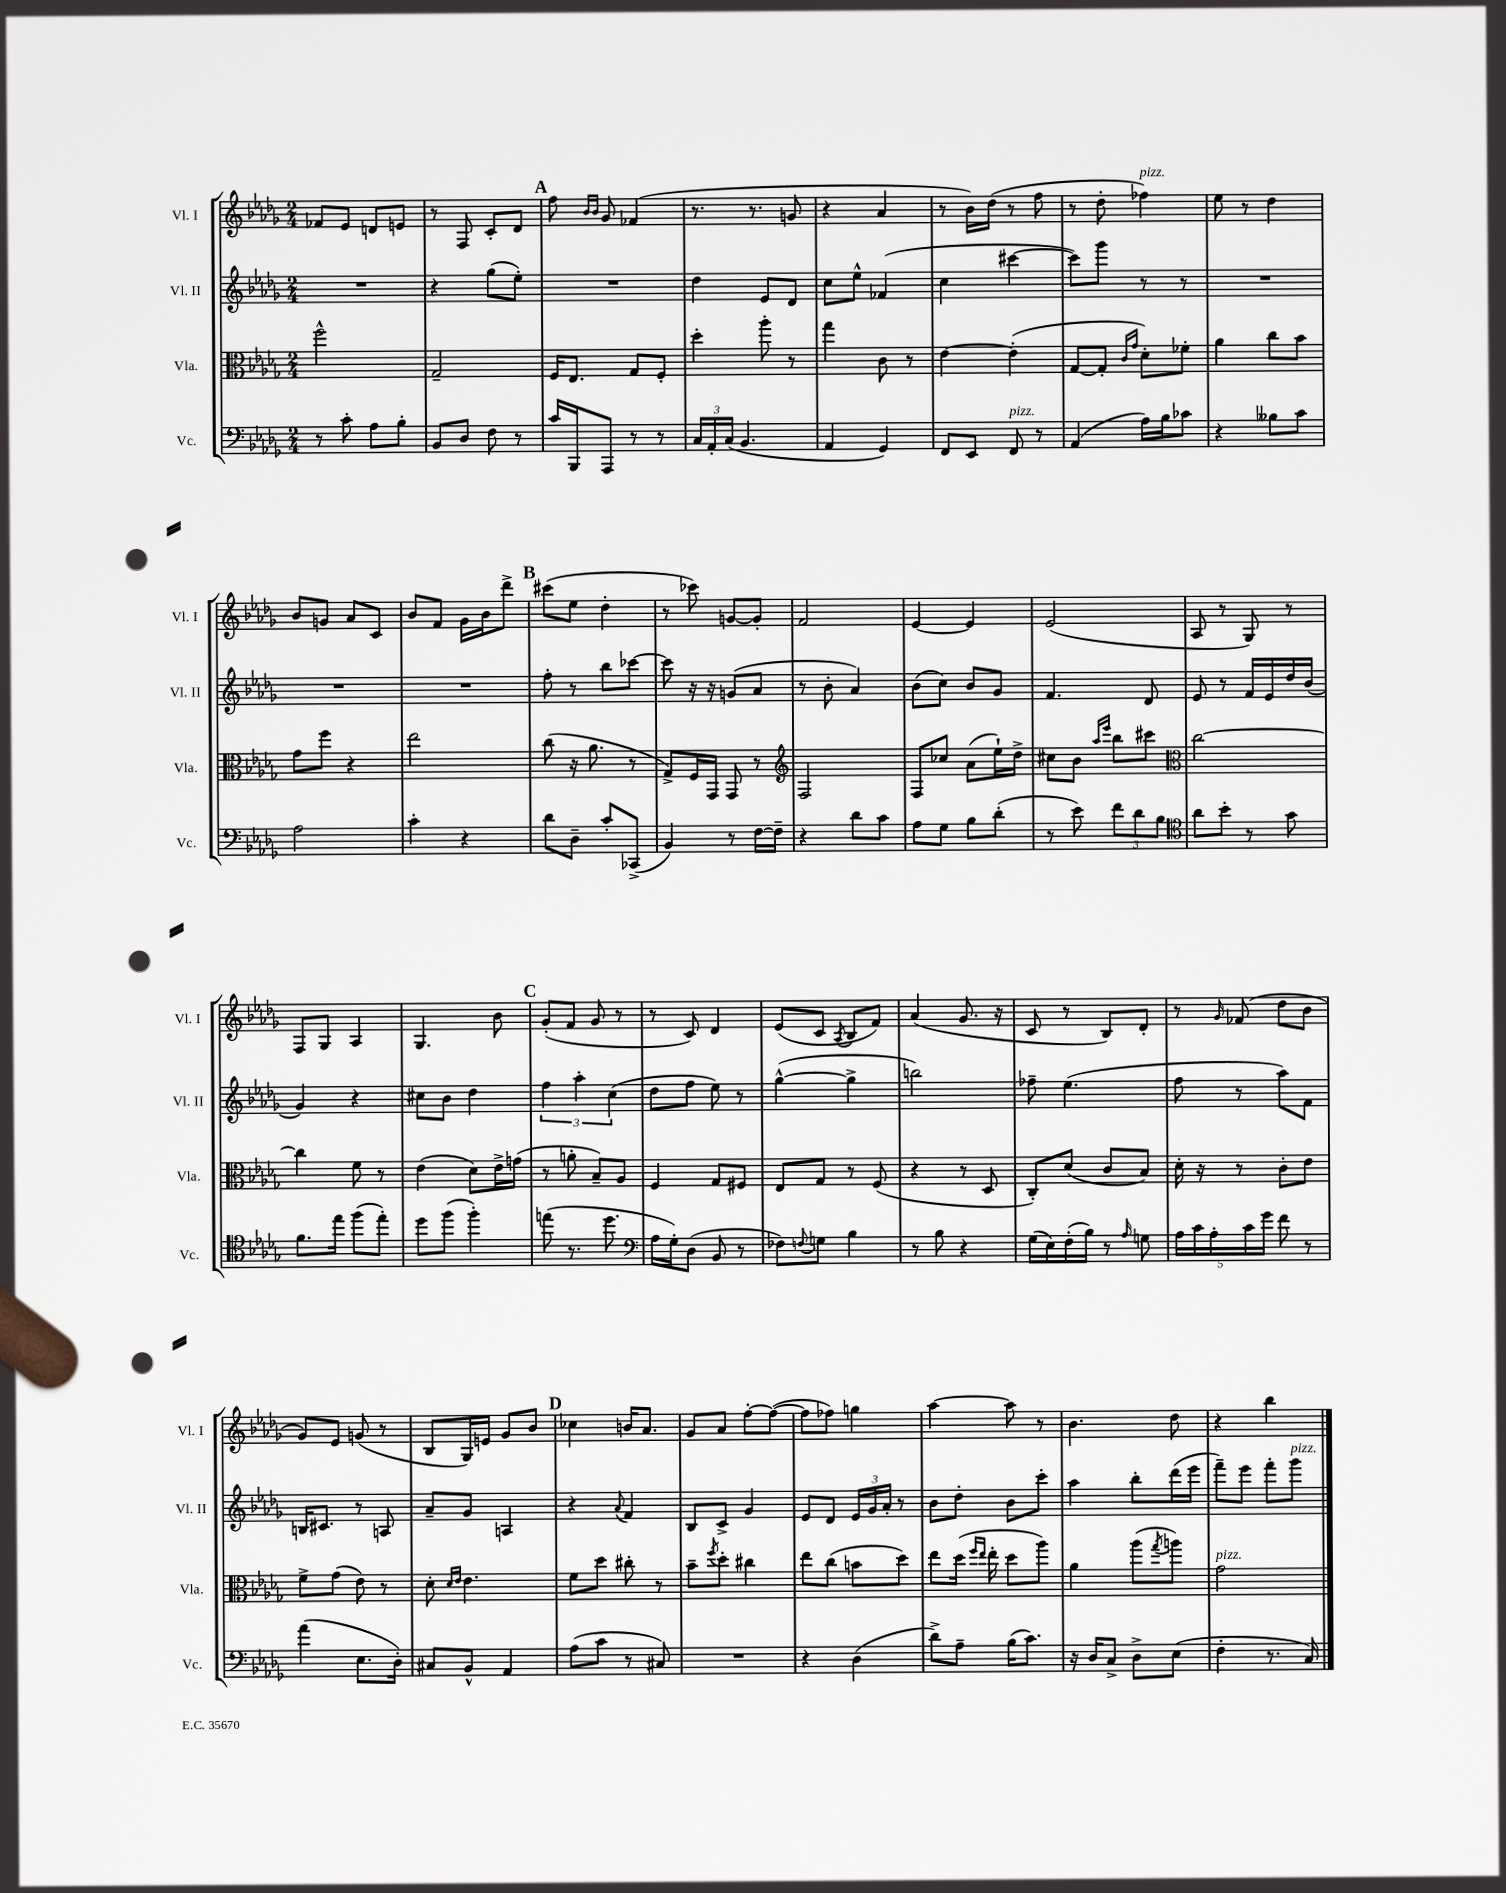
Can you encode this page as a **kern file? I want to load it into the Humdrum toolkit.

**kern	**kern	**kern	**kern
*staff4	*staff3	*staff2	*staff1
*clefF4	*clefC3	*clefG2	*clefG2
*k[b-e-a-d-g-]	*k[b-e-a-d-g-]	*k[b-e-a-d-g-]	*k[b-e-a-d-g-]
*M2/4	*M2/4	*M2/4	*M2/4
8r	2ff^^\	2r	8f-/L
8c'\	.	.	8e-/J
8A-\L	.	.	8d/L
8B-'\J	.	.	8e/J
=	=	=	=
8BB-/L	2G-~/	4r	8r
8D-/J	.	.	8F/
8F\	.	(8gg-\L	8c'/L
8r	.	8ee-'\J)	8d-/J
=	=	=	=
16c/LL	16F/LK	2r	8ff\
16BBB-/J	8.E-/J	.	.
.	.	.	16qqb-/LL
.	.	.	16qqb-/JJ
8AAA-/J	.	.	8g-/
8r	8G-/L	.	(4f-/
8r	8F'/J	.	.
=	=	=	=
24C/LL	4dd-'\	4dd-\	8.r
24AA-'/	.	.	.
(24C/JJ	.	.	.
4.BB-/	.	.	.
.	.	.	8.r
.	8aa-'\	8e-/L	.
.	8r	8d-/J	8g/
=	=	=	=
4AA-/	4gg-\	8cc\L	4r
.	.	8ee-^^\J	.
4GG-/)	8c\	(4f-/	4a-/
.	8r	.	.
=	=	=	=
8FF/L	[4e-\	4cc\	8r
8EE-/J	.	.	16b-\LL)
.	.	.	(16dd-\JJ
8FF/	(4e-'\]	[4ccc#\	8r
8r	.	.	8ff\
=	=	=	=
(4AA-/	[8G-/L	8ccc#\]L)	8r
.	8G-'/]J	8ggg-\J	8dd-'\
.	16qqc/LL	.	.
.	16qqg-/JJ	.	.
16A-\LL)	8d-'\L)	8r	4ff-\)
16B-\J	.	.	.
8c-\J	8f-'\J	8r	.
=	=	=	=
4r	4a-\	2r	8ee-\
.	.	.	8r
8B--\L	8cc\L	.	4dd-\
8c\J	8b-\J	.	.
=	=	=	=
2A-\	8g-\L	2r	8b-/L
.	8ff\J	.	8g/J
.	4r	.	8a-/L
.	.	.	8c/J
=	=	=	=
4c'\	2ee-\	2r	8b-/L
.	.	.	8f/J
4r	.	.	16g-\LL
.	.	.	16b-\J
.	.	.	8ddd-^\J
=	=	=	=
8d-\L	(8cc\	8ff'\	(8ccc#\L
8D-~\J	16r	8r	8ee-\J
.	8.a-\	.	.
8c'/L	.	8bb-\L	4dd-'\
(8CC-^/J	8r	[8ccc-\J	.
=	=	=	=
4BB-/)	8G-^/L)	8ccc-\]	8r
.	16F/L	16r	8ccc-\)
.	16GG-/JJ	16r	.
8r	8GG-/	(8g/L	[8g/L
[16F\LL	8r	8a-/J	8g'/]J
16F~\]JJ	.	.	.
=	=	=	=
*	*clefG2	*	*
4r	2F/	8r	2f/
.	.	8b-'\	.
8d-\L	.	4a-/)	.
8c\J	.	.	.
=	=	=	=
8A-\L	8F/L	(8b-\L	[4e-/
8G-\J	8cc-/J	8cc\J)	.
8B-\L	(8a-\L	8b-/L	4e-/]
(8d-'\J	16ee-`\L)	8g-/J	.
.	16dd-^\JJ	.	.
=	=	=	=
8r	8cc#\L	4.f/	(2e-/
8e-\)	8b-\J	.	.
.	16qqaa-/LL	.	.
.	16qqeee-/JJ	.	.
12f\L	8bb-\L	.	.
12d-\	.	.	.
.	8ccc#\J	8d-/	.
12B-\J	.	.	.
=	=	=	=
*clefC4	*clefC3	*	*
8a-\L	[2cc\	8e-/	8A-/
8b-'\J	.	8r	8r
8r	.	16f/LL	8G-/)
.	.	16e-/	.
8g-\	.	16dd-/	8r
.	.	(16b-/JJ	.
=	=	=	=
8.f\L	4cc\]	4g-/)	8F/L
.	.	.	8G-/J
16ee-\Jk	.	.	.
(8ff\L	8f\	4r	4A-/
8ee-'\J)	8r	.	.
=	=	=	=
8dd-\L	(4e-\	8cc#\L	4.G-/
(8ff\J	.	8b-\J	.
4ff'\)	8d-\L)	4dd-\	.
.	16e-^\L	.	8b-\
.	(16g\JJ	.	.
=	=	=	=
(8ee\	8r	6ff\	(8g-'/L
8.r	8a'\	.	8f/J
.	.	6aa-'\	.
.	8B-~/L)	.	8g-/
8.dd-\	.	.	.
.	.	(6cc\	.
.	8A-/J	.	8r
=	=	=	=
*clefF4	*	*	*
16A-\LL	4F/	8dd-\L	8r
16G-'\J)	.	.	.
(8D-\J	.	8ff\J	8c/)
8BB-/	8G-/L	8ee-\)	4d-/
8r	8F#/J	8r	.
=	=	=	=
8F-\L)	8E-/L	([4gg-^^\	(8e-/L
8qqF/	.	.	.
8G\J	8G-/J	.	8c/J
.	.	.	8qA-/
4B-\	8r	4gg-^\]	8B-/L
.	(8F/	.	8f/J)
=	=	=	=
8r	4r	2bb\)	(4a-/
8B-\	.	.	.
4r	8r	.	8.g-/
.	8D-/	.	.
.	.	.	16r
=	=	=	=
(16G-\LL	8C'/L)	8ff-~\	8c/
16E-\)	.	.	.
(16F'\	(8d-/J	(4.ee-\	8r
16B-\JJ)	.	.	.
8r	8c/L	.	8B-/L)
16qqA-/	.	.	.
8G\	8B-/J)	.	8d-'/J
=	=	=	=
20A-\LL	16d-'\	8ff\	8r
20c\	.	.	.
.	16r	.	.
20A-'\	.	.	.
.	.	.	16qqg-/
.	8r	8r	(8f-/
20c\	.	.	.
20g-\JJ	.	.	.
8f\	8c'\L	8aa-\L)	8dd-\L
8r	8e-\J	8f\J	8b-\J
=	=	=	=
(4a-\	8f^\L	16B/LK	8g-/L)
.	.	8.c#/J	.
.	(8g-\J	.	8e-/J
8.E-\L	8e-\)	8r	(8g/
.	8r	8A/	8r
16D-'\Jk)	.	.	.
=	=	=	=
8C#/L	8d-'\	8a-~/L	8B-/L
.	16qqd-/LL	.	.
.	16qqe-/JJ	.	.
8BB-^^/J	4.e-\	8g-/J	16G-/L)
.	.	.	16e/JJ
4AA-/	.	4A/	8g-/L
.	.	.	8b-/J
=	=	=	=
(8A-\L	8f\L	4r	4cc-\
8c\J	8dd-\J	.	.
.	.	8qqa-/	.
8r	8cc#'\	4f/	16b/LK
.	.	.	8.a-/J
8C#/)	8r	.	.
=	=	=	=
2r	8b-~\L	8B-/L	8g-/L
.	8qff/	.	.
.	8dd-'\J	8c^/J	8a-/J
.	4cc#\	4g-/	[8ff'\L
.	.	.	(8ff\_J
=	=	=	=
4r	8ee-\L	8e-/L	8ff\]L
.	(8cc\J	8d-/J	8ff-\J)
(4D-\	8b\L	24e-/LL	4gg\
.	.	24g-/	.
.	.	24a-'/JJ	.
.	8dd-\J)	8r	.
=	=	=	=
8d-^\L)	8ee-\L	8b-\L	[4aa-\
8A-~\J	(16dd-\Jk	8dd-'\J	.
.	16qqff/LL	.	.
.	16qqee-/JJ	.	.
.	16ee-'\	.	.
(16B-\LK	8dd-\L	8b-\L	8aa-\]
8.c\J)	.	.	.
.	8aa-\J)	8ccc'\J	8r
=	=	=	=
16r	4a-\	4aa-\	4.b-\
16D-/LK	.	.	.
8C^/J	.	.	.
8D-^\L	(8aa-\L	8bb-'\L	.
.	8qgg-/	.	.
(8E-\J	8aa\J)	(16ddd-\L	8dd-\
.	.	16eee-\JJ	.
=	=	=	=
4F'\	2g-\	8fff~\L)	4r
.	.	8eee-\J	.
8.r	.	8fff'\L	4bb-\
.	.	8ggg-\J	.
16C/)	.	.	.
==	==	==	==
*-	*-	*-	*-
